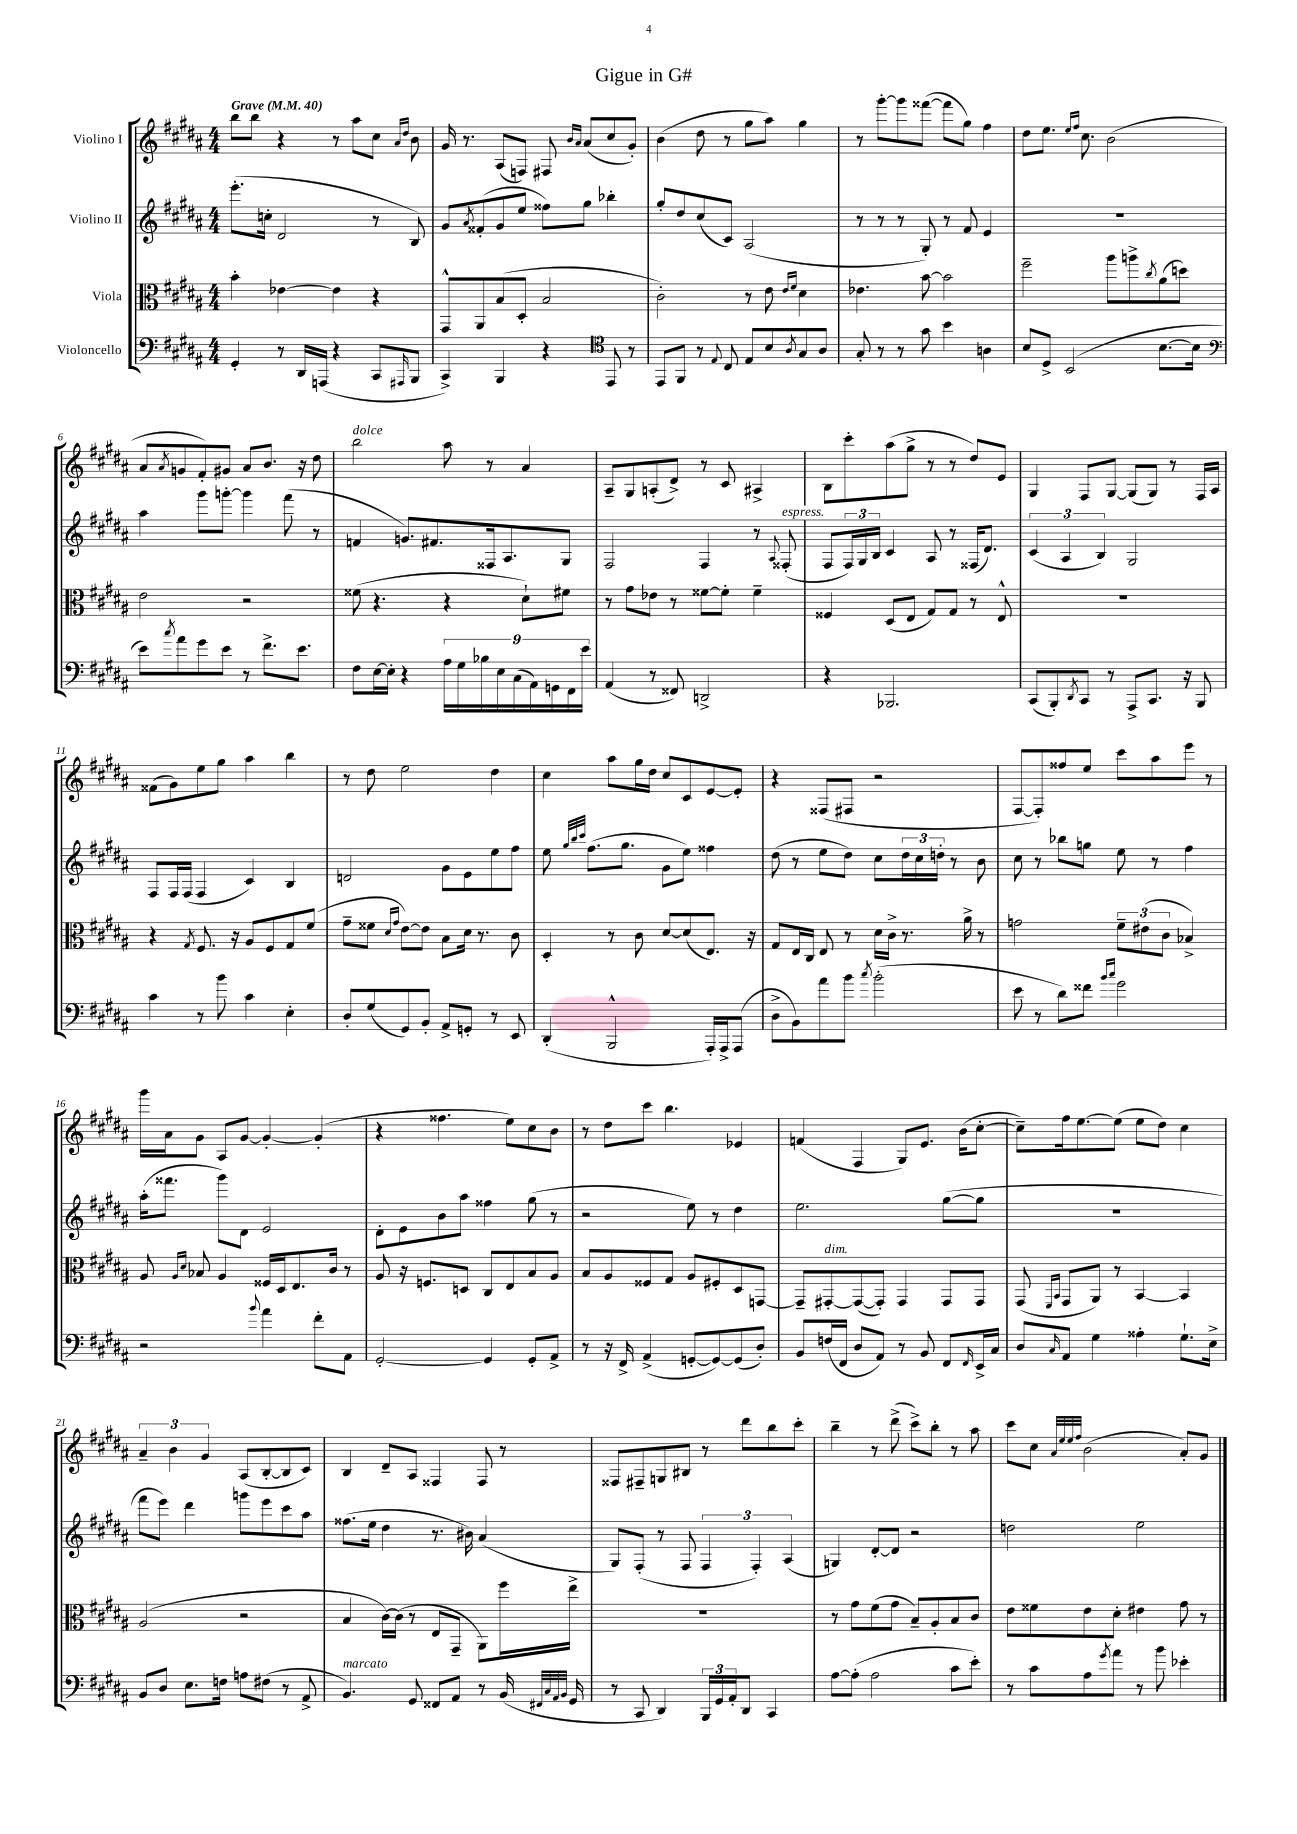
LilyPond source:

\header { title = "Gigue in G#" }
<<
\new StaffGroup <<
\new Staff = "s0" \with { instrumentName = "Violino I" } {
    \clef treble \key b \major \numericTimeSignature \time 4/4 \tempo "Grave" 4 = 40
    b''8 b''8 r4 r8 ais''8 cis''8 \grace { ais'16 dis''16 } b'8 |
    gis'16 r8. ais8( f8) fis8 \grace { b'16 ais'16 } ais'8( cis''8 gis'8-.) |
    b'4( dis''8 r8 gis''8 ais''8) gis''4 |
    r8 gis'''8~-. gis'''8 fisis'''8~( fisis'''8 gis''8) fis''4 |
    dis''8 e''8. \grace { e''16 fis''16 } cis''8. b'2( |
    ais'8 \acciaccatura { ais'8 } g'8 fis'8-.) gis'8 ais'8 b'8. r16 dis''8 |
    b''2^\markup { \italic "dolce" } ais''8 r8 ais'4 |
    ais8-- gis8 a8-.( dis'8->) r8 cis'8 ais4-> |
    b8 cis'''8-. ais''8( gis''8-> r8 r8 dis''8) e'8 |
    gis4 fis8 gis8~ gis8( gis8) r8 fis16 ais16 |
    fisis'8( gis'8) e''8 gis''8 ais''4 b''4 |
    r8 dis''8 e''2 dis''4 |
    cis''4 ais''8 gis''16 dis''16 cis''8 cis'8 e'8~ e'8-. |
    r4 fisis8( fis8 r2 |
    fis8~ fis8-.) fisis''8 e''8 cis'''8 ais''8 e'''8 r8 |
    gis'''16 ais'16 gis'8 ais8 gis'8~ gis'4~-. gis'4-.( |
    r4 fisis''4. e''8) cis''8 b'8 |
    r8 dis''8 cis'''8 b''4. ees'4 |
    f'4( fis4 gis8) e'8. b'16( cis''8~-. |
    cis''8--) fis''16 e''8.~ e''8( e''8 dis''8) cis''4 |
    \tuplet 3/2 { ais'4-- b'4 gis'4 } ais8( b8~-. b8 cis'8) |
    b4 dis'8-- ais8 fisis4 fisis8 r8 |
    fisis8 fis8-- g8 bis8 r8 dis'''8 b''8 cis'''8-. |
    b''4-- r8 dis'''8->( cis'''8->) b''8-. r8 ais''8 |
    cis'''8 cis''8 \grace { ais'32 e''32 e''32 fis''32 } b'2( ais'8-.) gis'8 \bar "|." |
}
\new Staff = "s1" \with { instrumentName = "Violino II" } {
    \clef treble \key b \major \numericTimeSignature \time 4/4
    e'''8.-.( c''16-. dis'2 r8 b8) |
    gis'8 \acciaccatura { ais'8 } fisis'8-.( gis'8 e''8 fisis''8) gis''8 bes''4-. |
    gis''8-. dis''8 cis''8( cis'8) ais2( |
    r8 r8 r8 gis8-.) r8 fis'8 e'4 |
    R1 |
    ais''4 gis'''8 g'''8~-. g'''4 fis'''8( r8 |
    f'4 g'8.) fis'8. fisis16 ais8. gis8 |
    fis2 fis4 r8 \appoggiatura { ais8 } fisis8-.^\markup { \italic "espress." }( |
    fis8 \tuplet 3/2 { fis16) gis16 b16 } cis'4 ais8 r8 fisis16( dis'8.) |
    \tuplet 3/2 { cis'4( ais4 b4) } gis2 |
    fis8 fis16 fis16( fis4 cis'4) b4 |
    d'2 gis'8 e'8 e''8 fis''8 |
    e''8 \grace { gis''32 b''32 cis'''32 } fis''8.( gis''8. gis'8 e''8) fisis''4 |
    dis''8( r8 e''8 dis''8) cis''8 \tuplet 3/2 { dis''16 cis''16 d''16-. } r8 b'8 |
    cis''8 r8 bes''8 g''8 e''8 r8 fis''4 |
    ais''16-.( fisis'''8. gis'''8) dis'8 e'2 |
    dis'8-. e'8 b'8 ais''8 fisis''4 gis''8( r8 |
    r2 e''8) r8 dis''4 |
    e''2. gis''8~( gis''8 |
    R1 |
    fis'''8 e'''8) dis'''4 g'''8 e'''8 cis'''8 ais''8 |
    fisis''8.( e''16 dis''4 r8. bis'16) ais'4( |
    gis8) fis8-.( r8 fis8 \tuplet 3/2 { fis4 fis4-.) ais4( } |
    g4) dis'8~-. dis'8 r2 |
    d''2 e''2 \bar "|." |
}
\new Staff = "s2" \with { instrumentName = "Viola" } {
    \clef alto \key b \major \numericTimeSignature \time 4/4
    b'4-. ees'4~ ees'4 r4 |
    gis,8-^ ais,8 b8( dis8-. b2 |
    cis'2-.) r8 e'8 \grace { e'16 fis'16 } dis'4 |
    ees'4. b'8~ b'2 |
    fis''2-- ais''8 a''8-> \acciaccatura { cis''8 } ais'8( d''8) |
    e'2 r2 |
    fisis'8( r4. r4 dis'8-!) fis'8 |
    r8 gis'8 ees'8 r8 fisis'8~ fisis'8-. fisis'4-- |
    fisis4 dis8( e8 gis8) gis8 r8 e8-^ |
    R1 |
    r4 \acciaccatura { gis8 } fis8. r16 ais8 fis8 gis8 fis'8( |
    gis'8-- fisis'8 \grace { dis'16 gis'16 } e'8~) e'8 b8 dis'16 r8. cis'8 |
    dis4-. r8 cis'8 dis'8~ dis'8( e8.) r16 |
    gis8 e16 cis16 e8 r8 dis'16 cis'16-> r8. ais'16-> r8 |
    g'2 \tuplet 3/2 { fis'8-- eis'8( cis'8 } bes4->) |
    ais8 \grace { ais16 dis'16 } bes8 ais4 fisis16 dis16 e8. cis'16 r8 |
    ais8 r16 f8. d8 cis8 e8 b8 ais8 |
    b8 ais8 fisis8 gis8 ais8 fis8-. dis8 g,8~ |
    g,8-- gis,8~-.^\markup { \italic "dim." } gis,8~( gis,8-.) gis,4 gis,8 gis,8 |
    gis,8( \grace { fis,16 b,16 } gis,8 ais,8) r8 b,4~ b,4 |
    ais2( r2 |
    b4 cis'16~) cis'16( r8 e8 gis,8-- ais,8) fis''16 e''16-> |
    R1 |
    r8 gis'8 fis'8( gis'8 b8--) ais8-. b8 cis'8 |
    e'8 fisis'8 e'8 dis'8-. eis'4 gis'8 r8 \bar "|." |
}
\new Staff = "s3" \with { instrumentName = "Violoncello" } {
    \clef bass \key b \major \numericTimeSignature \time 4/4
    gis,4-. r8 dis,16 a,,16( r4 cis,8 \grace { ais,,16 } b,,8 |
    cis,4->) b,,4 r4 \clef tenor e,8 r8 |
    e,8 fis,8 r8 \appoggiatura { e8 } cis8 e8 b8 \acciaccatura { ais8 } gis8 ais8 |
    gis8-. r8 r8 gis'8 b'4 a4 |
    b8 dis8-> b,2( b8.~ b16 |
    \clef bass e'8) \acciaccatura { cis''8 } ais'8 gis'8 e'8 r8 fis'8.-> e'8. |
    fis8 e16~ e16-. r4 \tuplet 9/8 { ais16 gis16 bes16 e16 cis16( ais,16) g,16 fis,16 e'16 } |
    ais,4( r8 fisis,8) d,2-> |
    r4 bes,,2. |
    cis,8( b,,8-.) \acciaccatura { dis,8 } cis,8 r8 ais,,8-> cis,8. r16 b,,8 |
    cis'4 r8 b'8 cis'4 e4-. |
    dis8-. gis8( gis,8) b,8-. ais,8-> g,8-. r8 e,8 |
    dis,4-.( b,,2-^ ais,,16-.) ais,,16-> ais,,8( |
    dis8-> b,8) ais'8 b'8 \acciaccatura { cis''8 } b'2-.( |
    e'8 r8 dis'8) fisis'8 \grace { b'16 cis''16 } gis'2 |
    r2 \appoggiatura { b'8 } ais'4 fis'8-. ais,8 |
    gis,2~-. gis,4 gis,8-. ais,8-> |
    r8 r16 fis,16-> ais,4->( g,8~-. g,8~) g,8( dis8-.) |
    b,8 f16( fis,16 dis8 ais,8) r8 b,8 fis,8 \grace { fis,16 } e,16-> cis16 |
    dis8 \grace { cis16 } ais,8 gis4 aisis4-. gis8.-! e16-> |
    b,8 dis8 e8. f16 a8 fis8( r8 ais,8-> |
    b,4.^\markup { \italic "marcato" }) gis,8 fisis,8 ais,8 r8 b,16( \grace { fis,32 cis32 ais,32 b,32 } gis,16 |
    r8 cis,8 dis,4) \tuplet 3/2 { b,,16 gis,16 ais,16-. } dis,8 cis,4 |
    ais8~ ais8-.( ais2 cis'8 e'8-.) |
    r8 cis'8 ais8 \acciaccatura { gis'8 } ais'8 r8 b'8 ees'4-. \bar "|." |
}
>>
>>
